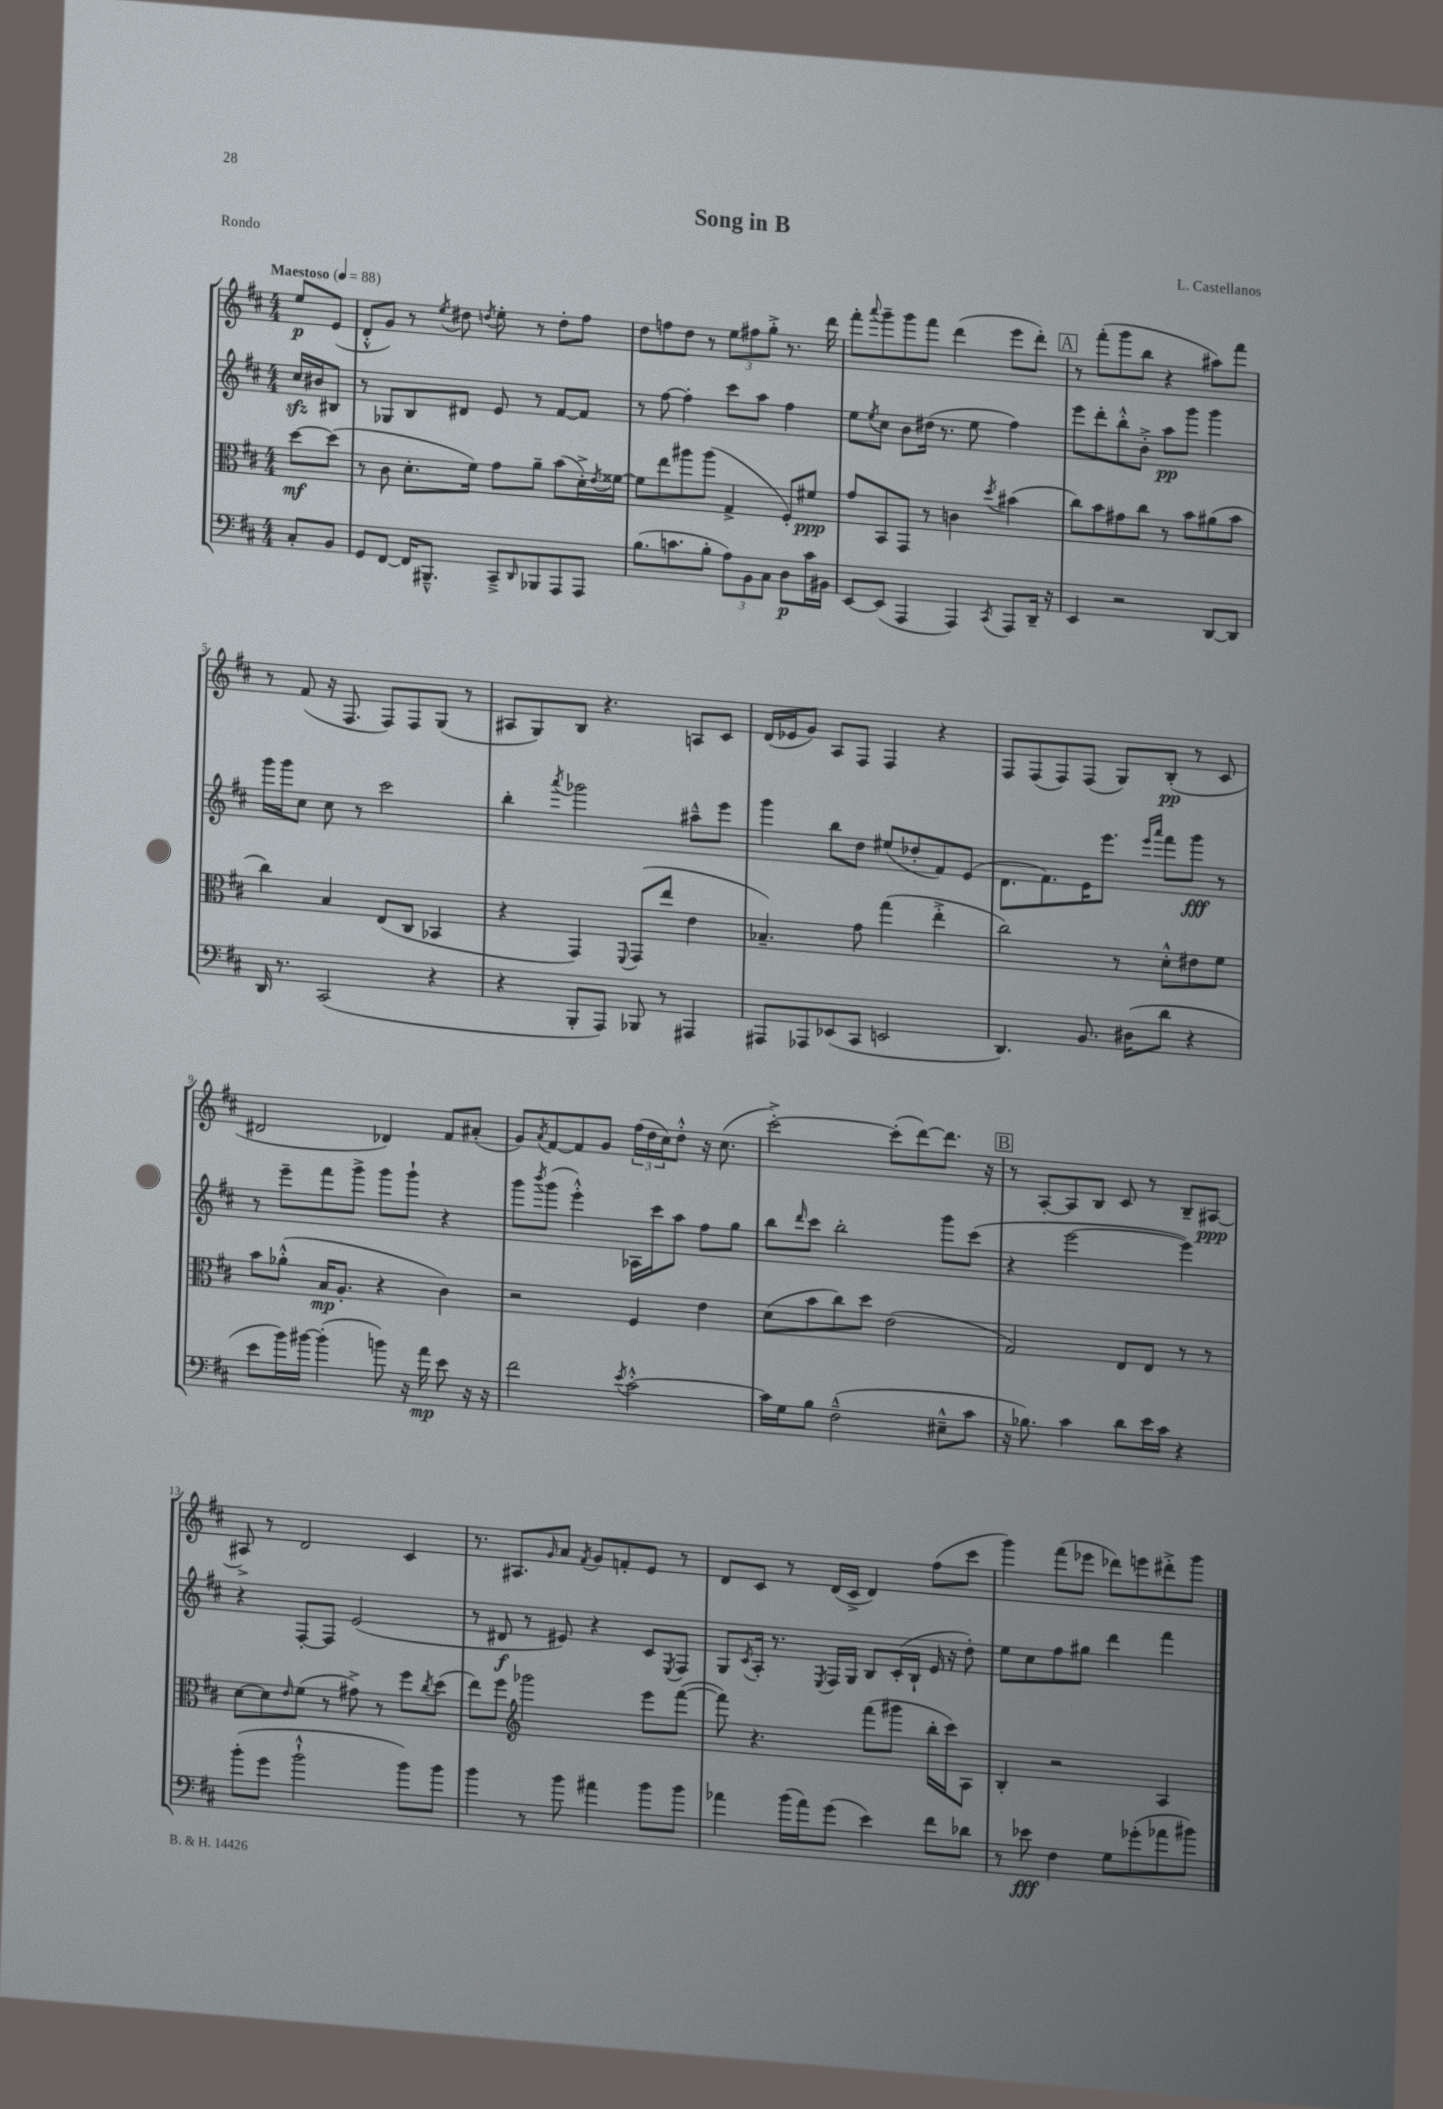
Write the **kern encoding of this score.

**kern	**kern	**kern	**kern
*staff4	*staff3	*staff2	*staff1
*clefF4	*clefC3	*clefG2	*clefG2
*k[f#c#]	*k[f#c#]	*k[f#c#]	*k[f#c#]
*M4/4	*M4/4	*M4/4	*M4/4
*MM88	*MM88	*MM88	*MM88
8C#'	[8dd	16cc#	8ee
.	.	16b#	.
8BB	(8dd]	8B#	(8e
=	=	=	=
8GG	8r	8r	8d'^^
[8FF#	8c#	8G-	8g)
16FF#]	8.d'	8B	8r
8.BBB#~^^	.	.	.
.	.	.	8qee
.	.	8d#	8dd#
.	16f#)	.	.
.	.	.	8qdd
8CC#~^	8g	8e	8ee'
16qqDD	.	.	.
8BBB-	8a~	8r	8r
8AAA	(8b	[8f#	8dd'
8AAA	16d'^)	8f#]	8ff#
.	8qe	.	.
.	[16f##	.	.
=	=	=	=
(8.B	8f##]	8r	8dd
.	8ee	[8ff#	8ff
8.c	.	.	.
.	8aa#	4ff#']	8dd
8B'	(8aa#	.	8r
12A)	4G^	8ccc#	12ee
12BB	.	.	12ff#
.	.	8aa	.
12C#	.	.	12gg'^
8D	8F#')	4ff#	8.r
16c	8f#	.	.
16BB#	.	.	16ddd
=	=	=	=
[8EE	8g	8ee	8fff#'
.	.	8qee	8qqaaa
(8EE]	8BB	8cc#	8ggg~
4AAA	8GG	8b	8ggg
.	8r	(16dd#	8fff#
.	.	8.r	.
4AAA)	4c	.	(4ddd
.	.	8ee	.
8qCC#	8qdd	.	.
8AAA	(4b#	4ff#)	8eee
16DD~	.	.	8ddd')
16r	.	.	.
=	=	=	=
4EE	8cc#)	8eee	8r
.	8b	8ddd'	(8fff#'
2r	8g#	8bb'^^	8ggg
.	8cc#	8b'^	8bb
.	8r	8aa	4r
.	8b	8ggg	.
[8DD	(8a#	4ggg	8aa#)
8DD]	8b	.	8fff#
=	=	=	=
16DD	4cc#)	16ggg	8r
8.r	.	16ggg	.
.	.	8cc#	(8f#
(2CC#	4B	8cc#	16r
.	.	.	8.F#
.	.	8r	.
.	(8E	2ccc#	8F#)
.	8C#	.	8F#
4r	4BB-	.	(8G
.	.	.	8r
=	=	=	=
4r	4r	4bb'	8A#
.	.	.	8G)
.	.	8qaaa	.
8BBB'	4GG)	2ggg-	8B
8AAA)	.	.	4.r
.	8qqFF#	.	.
8BBB-	(8GG	.	.
8r	8ee	.	.
4AAA#	4e	8aa#~^^	8A
.	.	8eee	8c#
=	=	=	=
8AAA#	4.B-~)	4ggg	(16d
.	.	.	16e-
8AAA-	.	.	8g)
(8EE-	.	8bb	8A
8CC#	8g	8dd	8F#
2EE	(4gg	(8ee#	4F#
.	.	8dd-'	.
.	4ee'^	8f#)	4r
.	.	(8e	.
=	=	=	=
4.DD)	2cc#)	8.d	8F#
.	.	.	(8F#
.	.	8.f#)	.
.	.	.	8F#)
8.BB	.	16e	(8F#
.	.	8.eee	.
.	8r	.	8G)
(16D#	.	.	.
.	.	16qqeee	.
.	.	16qqaaa	.
8d	8d'^^	8fff#	(8B'
4r	8e#	8ggg	8r
.	8f#	8r	8c#
=	=	=	=
8e	8b	8r	2d#
16b)	(8a-'^^	8eee~	.
[16b#	.	.	.
(4b#']	16B	8fff#	.
.	8.A'	.	.
.	.	8ggg^	.
8b)	4r	8ggg	4d-)
16r	.	8ggg`	.
16a	.	.	.
8e	4c#)	4r	8f#
16r	.	.	(8a#'
16r	.	.	.
=	=	=	=
2f#	2r	8ggg	8g)
.	.	8qbbb	8qa
.	.	(8ggg	[8f#
.	.	4eee'^^)	8f#]
.	.	.	8g
8qe	.	.	.
[2c#'^^	4F#	16A-	(24ff#
.	.	.	24dd
.	.	16ccc#	.
.	.	.	24cc#)
.	.	8aa	8dd'^^
.	4e	8ff#	16r
.	.	.	(8.cc#
.	.	8gg	.
=	=	=	=
16c#]	(8d	8bb	[2ccc#'^)
16G	.	.	.
.	.	16qqddd	.
8B	8b	8ccc#	.
(2F#~^^	8cc#)	2bb'	.
.	8dd	.	.
.	(2e	.	(8ccc#']
.	.	.	[8ddd)
8E#~^^	.	8ggg	8.ddd]
8c#	.	(8ccc#	.
.	.	.	16r
=	=	=	=
16r	2G)	4r	8r
8.B-)	.	.	.
.	.	.	[8A'
4c#	.	[2eee	8A]
.	.	.	8B
8d	8E	.	8c#
16e	8E	.	8r
16c#	.	.	.
4r	8r	4eee])	8B~
.	8r	.	[8A#
=	=	=	=
(8b'	[8d	4r	8A#^]
8g	8d]	.	8r
.	16qqe	.	.
2b`^^	(8f#	[8F#'	2d
.	8r	8F#]	.
.	8g#^)	(2e	.
.	8r	.	.
8b)	8ff#	.	4c#
.	8qcc#	.	.
8b	(8dd	.	.
=	=	=	=
4b	8ee)	8r	8.r
.	8ff#	8d#	.
.	.	.	8.A#
*	*clefG2	*	*
8r	2ggg-	8r	.
.	.	.	16qqg
8b	.	8e#)	8a
.	.	.	8qf#
4a#	.	4r	8g
.	.	.	8f'
8b	8eee	8c#	8e
.	.	8qE	.
8b	([8fff#	8F#	8r
=	=	=	=
4a-	8fff#])	8G	8d
.	.	8qc#	.
.	4.r	16A'	8c#
.	.	8.r	.
(16b	.	.	8r
16a-)	.	.	.
.	.	8qE	.
(8g	.	16F#	(16d
.	.	16G	16c#^
4e)	(8fff#	8B	4d)
.	8ggg#	(16c#'	.
.	.	16B`	.
8f#	16bb'	16e	(8ff#
.	16ccc#)	16r	.
8d-	8A	8dd')	8ccc#
=	=	=	=
8r	4B'	8ee	4ggg)
8e-	.	8cc#	.
4F#	2r	8ff#	(8fff#
.	.	8gg#	8eee-
8G	.	4ddd	8ddd-)
(8g-'	.	.	8eee
8a-	4A	4fff#	8ddd#'^
8b#)	.	.	8ggg
==	==	==	==
*-	*-	*-	*-
